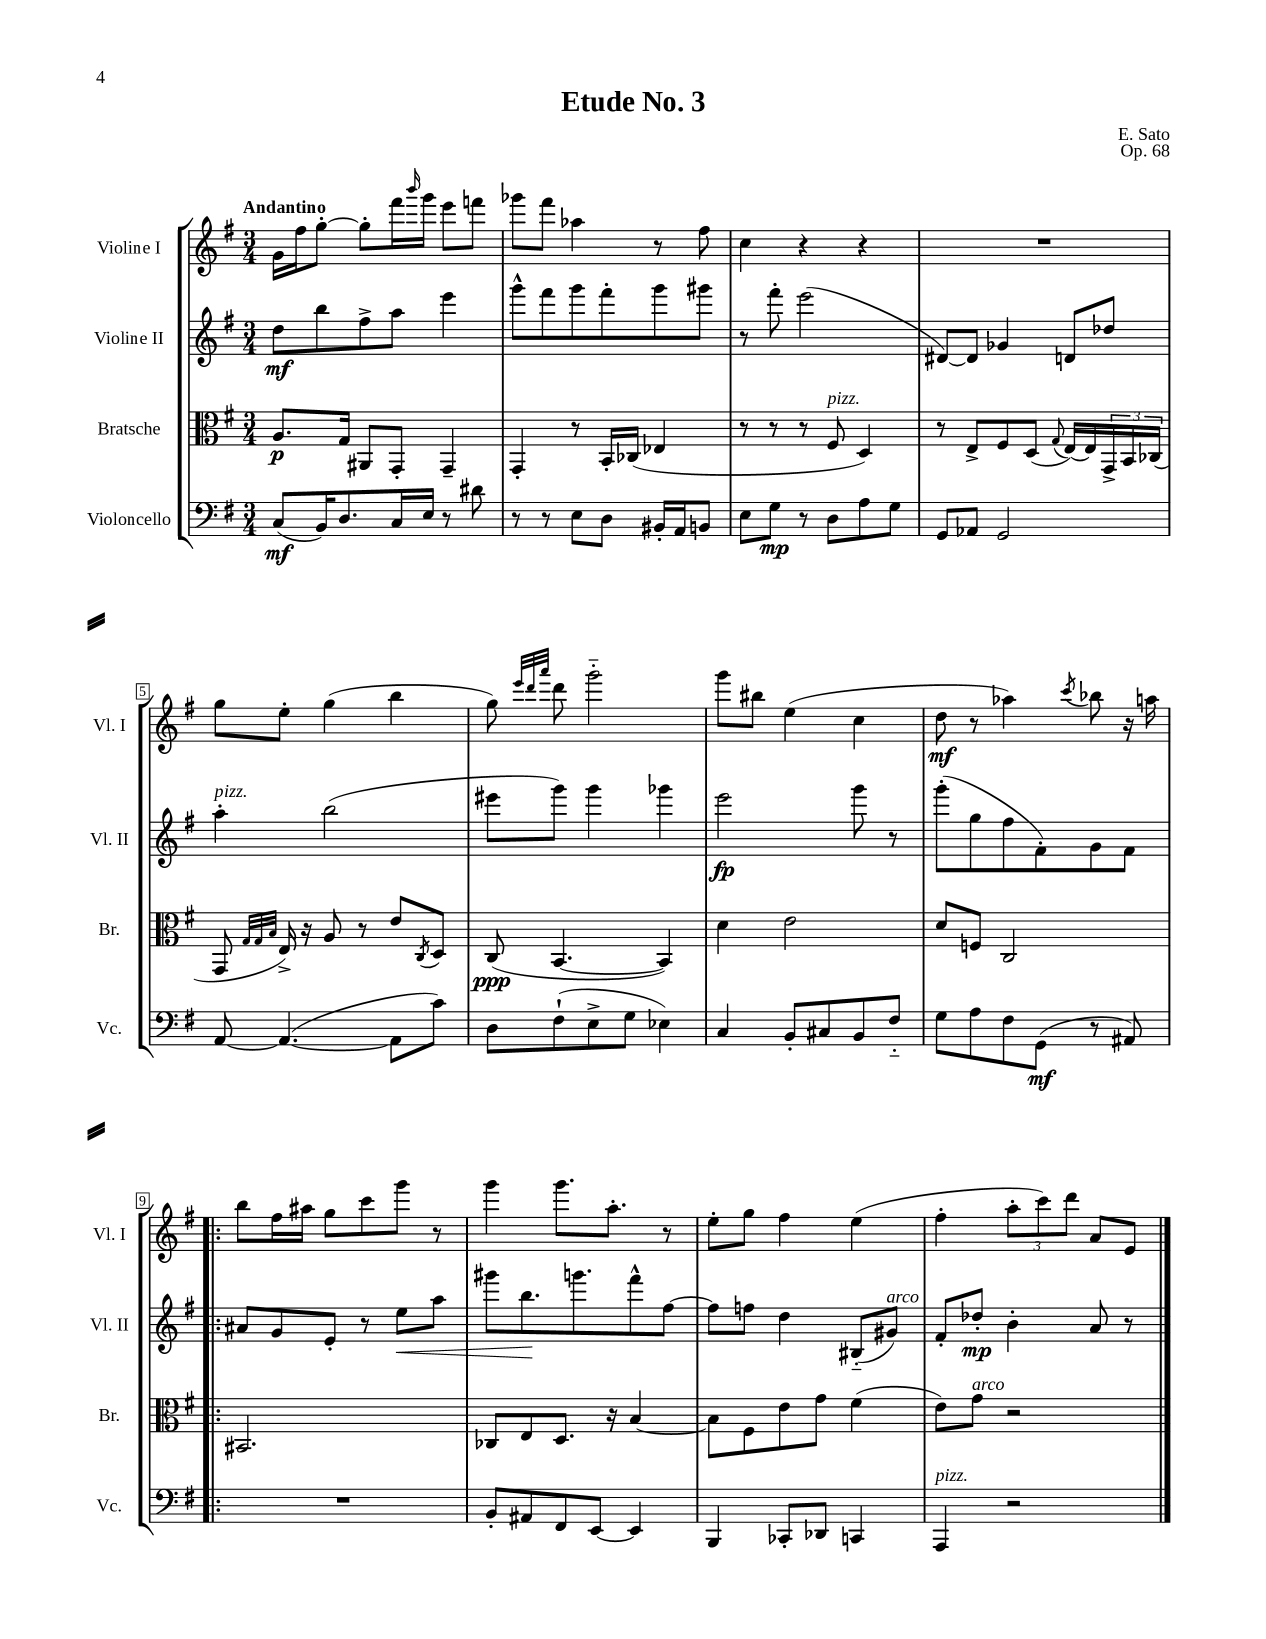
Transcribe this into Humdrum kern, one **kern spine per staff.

**kern	**kern	**kern	**kern
*staff4	*staff3	*staff2	*staff1
*clefF4	*clefC3	*clefG2	*clefG2
*k[f#]	*k[f#]	*k[f#]	*k[f#]
*M3/4	*M3/4	*M3/4	*M3/4
(8C	8.A	8dd	16g
.	.	.	16ff#
16BB)	.	8bb	[8gg'
8.D	16G	.	.
.	8AA#	8ff#^	8gg']
16C	8GG'	8aa	16fff#
.	.	.	16qqbbb
16E	.	.	16ggg
8r	4GG~	4eee	8eee
8d#	.	.	8fff
=	=	=	=
8r	4GG'	8ggg^^	8ggg-
8r	.	8fff#	8fff#
8E	8r	8ggg	4aa-
8D	16BB'	8fff#'	.
.	(16C-	.	.
16BB#'	4E-	8ggg	8r
16AA	.	.	.
8BB	.	8ggg#	8ff#
=	=	=	=
8E	8r	8r	4cc
8G	8r	8fff#'	.
8r	8r	(2eee	4r
8D	8F#	.	.
8A	4D)	.	4r
8G	.	.	.
=	=	=	=
8GG	8r	[8d#)	2.r
8AA-	8E^	8d#]	.
2GG	8F#	4g-	.
.	(8D	.	.
.	8qqG	.	.
.	[16E)	8d	.
.	16E]	.	.
.	24GG^	8dd-	.
.	24BB	.	.
.	(24C-	.	.
=	=	=	=
[8AA	8GG	4aa'	8gg
.	32qqG	.	.
.	32qqG	.	.
.	32qqB	.	.
(4.AA_	16E^)	.	8ee'
.	16r	.	.
.	8A	(2bb	(4gg
.	8r	.	.
8AA]	8e	.	4bb
.	8qC	.	.
8c)	8D	.	.
=	=	=	=
8D	(8C	8eee#	8gg)
.	.	.	32qqeee
.	.	.	32qqddd
.	.	.	32qqaaa
(8F#`	[4.BB	8ggg)	8ddd
8E^	.	4ggg	2ggg'~
8G	.	.	.
4E-)	4BB])	4ggg-	.
=	=	=	=
4C	4d	2eee	8ggg
.	.	.	8bb#
8BB'	2e	.	(4ee
8C#	.	.	.
8BB	.	8ggg	4cc
8F#'~	.	8r	.
=	=	=	=
8G	8d	(8ggg'	8dd
8A	8F	8gg	8r
8F#	2C	8ff#	4aa-)
(8GG	.	8f#')	.
.	.	.	8qccc
8r	.	8g	8bb-
8AA#)	.	8f#	16r
.	.	.	16aa
=!|:	=!|:	=!|:	=!|:
2.r	2.BB#	8a#	8bb
.	.	8g	16ff#
.	.	.	16aa#
.	.	8e'	8gg
.	.	8r	8ccc
.	.	8ee	8ggg
.	.	8aa	8r
=	=	=	=
8BB'	8C-	8ggg#	4ggg
8AA#	8E	8.bb	.
8FF#	8.D	.	8.ggg
.	.	8.ggg	.
[8EE	.	.	.
.	16r	.	8.aa'
4EE]	[4B	8fff#^^	.
.	.	[8ff#	8r
=	=	=	=
4BBB	8B]	8ff#]	8ee'
.	8F#	8ff	8gg
8CC-'	8e	4dd	4ff#
8DD-	8g	.	.
4CC	(4f#	(8B#'~	(4ee
.	.	8g#)	.
=	=	=	=
4AAA	8e)	8f#'	4ff#'
.	8g	8dd-'	.
2r	2r	4b'	12aa'
.	.	.	12ccc)
.	.	.	12ddd
.	.	8a	8a
.	.	8r	8e
==	==	==	==
*-	*-	*-	*-
